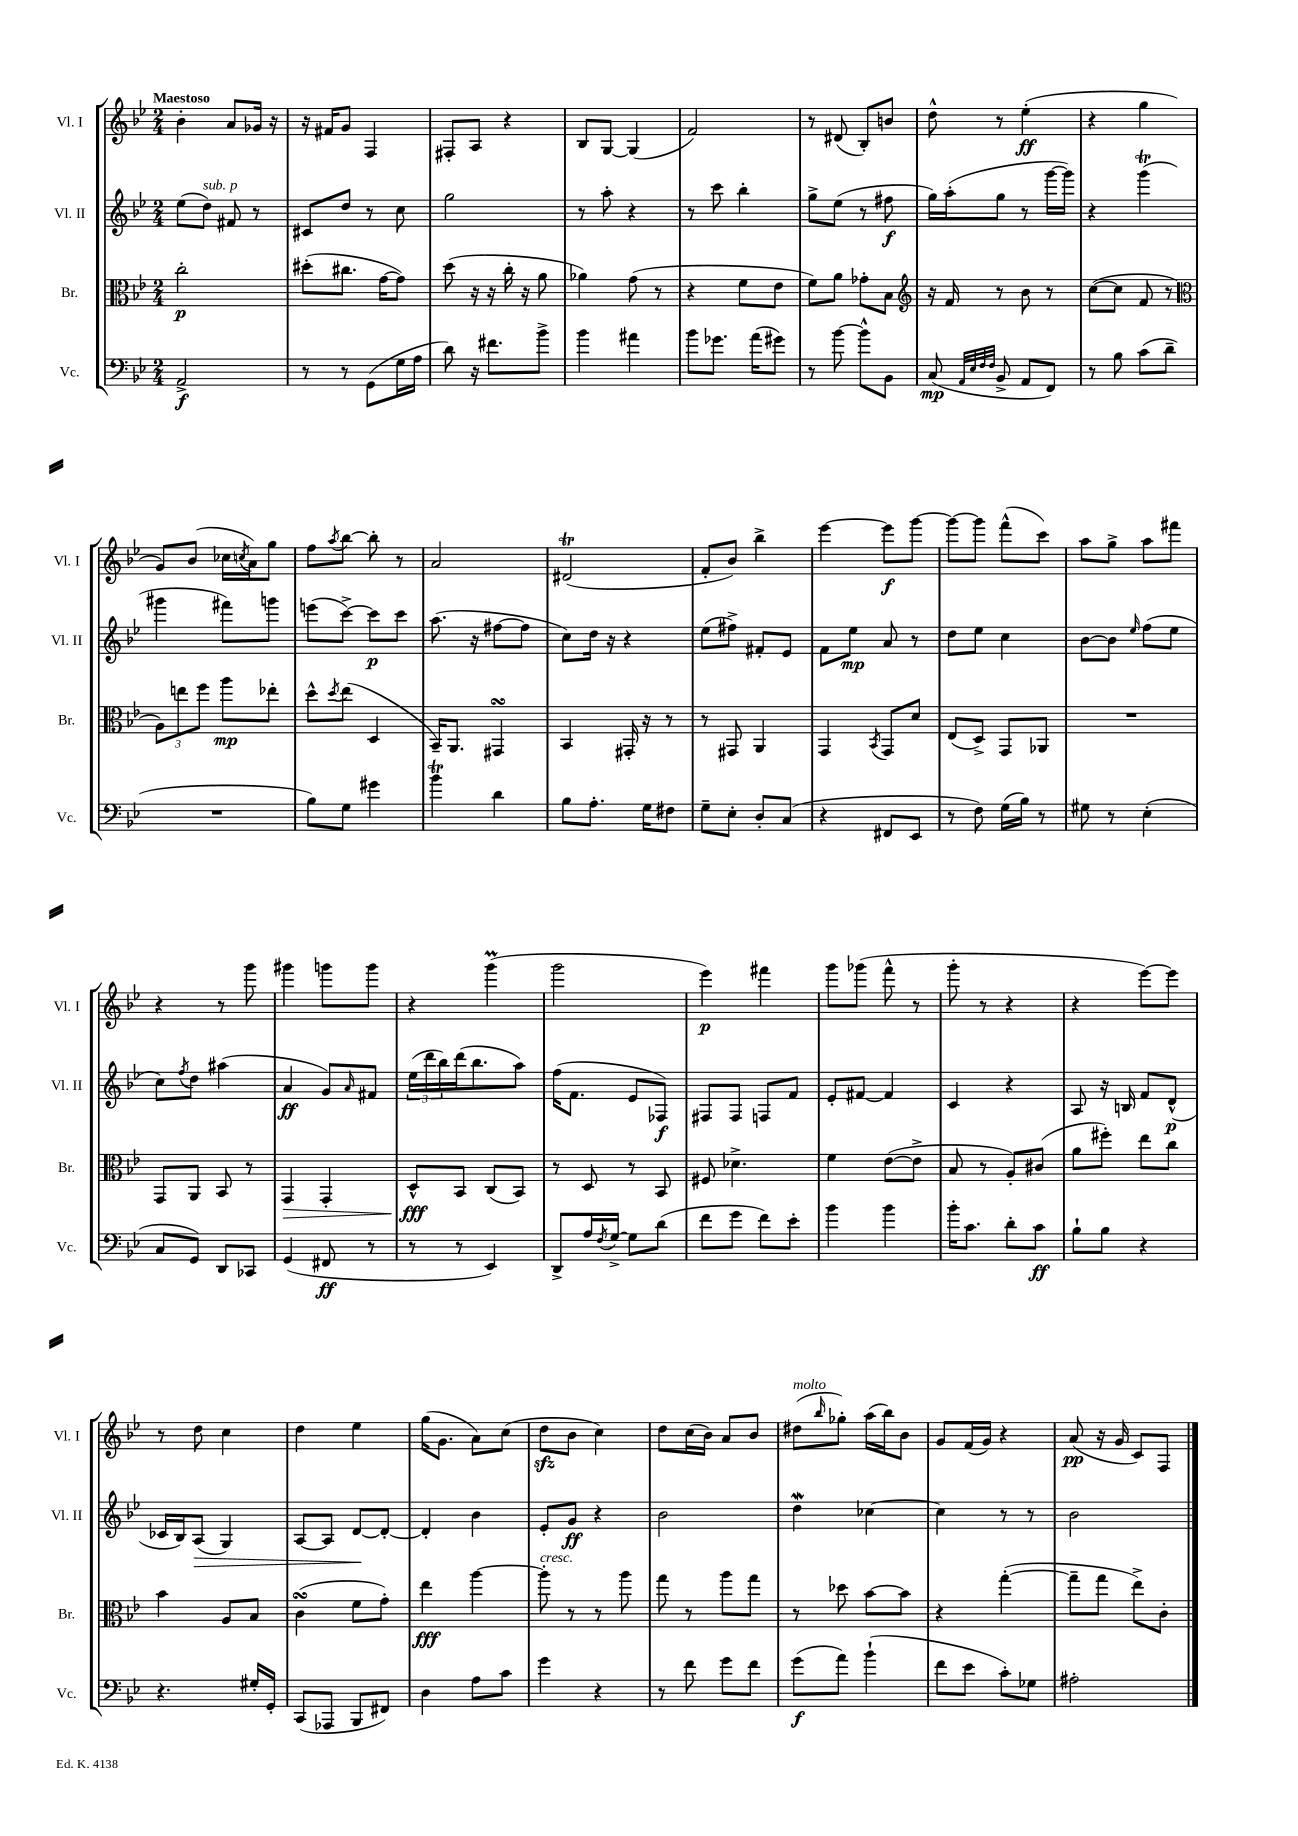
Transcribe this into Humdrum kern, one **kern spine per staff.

**kern	**kern	**kern	**kern
*staff4	*staff3	*staff2	*staff1
*clefF4	*clefC3	*clefG2	*clefG2
*k[b-e-]	*k[b-e-]	*k[b-e-]	*k[b-e-]
*M2/4	*M2/4	*M2/4	*M2/4
2AA^	2cc'	(8ee-	4b-'
.	.	8dd)	.
.	.	8f#	8a
.	.	8r	16g-
.	.	.	16r
=	=	=	=
8r	(8dd#'	8c#	16r
.	.	.	16f#
8r	8.cc#	8dd	8g
(8GG	.	8r	4F
.	[16g	.	.
16G	8g])	8cc	.
16A	.	.	.
=	=	=	=
8d)	(8dd	2gg	8F#'
16r	16r	.	8A
8.f#	16r	.	.
.	16cc'	.	4r
.	16r	.	.
8b-^	8a	.	.
=	=	=	=
4b-	4a-)	8r	8B-
.	.	8aa'	[8G
4a#	(8g	4r	(4G]
.	8r	.	.
=	=	=	=
8b-	4r	8r	2f)
8.g-	.	8ccc	.
.	8f	4bb-'	.
(16a	.	.	.
8g#)	8e-	.	.
=	=	=	=
8r	8f)	8gg^	8r
[8b-	8a	(8ee-	(8d#
8b-^^]	8g-'	8r	8B-')
8BB-	8B-	8ff#	8b
=	=	=	=
*	*clefG2	*	*
(8C	16r	16gg)	8dd^^
.	16f	(16aa'	.
32qqAA	.	.	.
32qqE-	.	.	.
32qqF	.	.	.
32qqF	.	.	.
8BB-^	8r	8gg	8r
8AA	8b-	8r	(4ee-'
8FF)	8r	[16ggg	.
.	.	16ggg])	.
=	=	=	=
8r	([8cc	4r	4r
8B-	8cc]	.	.
(8c	8f	(4ggg	4gg
8d~	8r	.	.
=	=	=	=
*	*clefC3	*	*
2r	12A)	4ggg#	8g)
.	12ee	.	.
.	.	.	(8b-
.	12ff	.	.
.	8aa	8fff#)	16cc-
.	.	.	8qcc
.	.	.	16a)
.	8ee-'	8ggg	8gg
=	=	=	=
8B-)	8dd^^	(8eee	8ff
.	8qdd	.	8qaa
8G	(8ee-	[8ccc^)	[8bb-
4g#	4D	8ccc]	8bb-']
.	.	8ccc	8r
=	=	=	=
4b-	16BB-~)	(8.aa	2a
.	8.AA	.	.
.	.	16r	.
4d	4GG#	[8ff#	.
.	.	8ff#]	.
=	=	=	=
8B-	4BB-	8cc)	(2d#
8.A'	.	16dd	.
.	.	16r	.
.	16GG#'	4r	.
16G	16r	.	.
8F#	8r	.	.
=	=	=	=
8G~	8r	(8ee-	8f'
8E-'	8GG#	8ff#^)	8b-)
8D'	4AA	8f#'	4bb-^
(8C	.	8e-	.
=	=	=	=
4r	4GG	8f	[4eee-
.	.	8ee-	.
.	8qBB-	.	.
8FF#	8GG	8a	8eee-]
8EE-	8d	8r	[8ggg
=	=	=	=
8r	(8E-	8dd	8ggg_
8F)	8D^)	8ee-	8ggg]
(16G	8GG	4cc	(8fff^^
16B-)	.	.	.
8r	8AA-	.	8ccc)
=	=	=	=
8G#	2r	[8b-	8aa
8r	.	8b-]	8gg^
.	.	16qqee-	.
(4E-'	.	(8ff	8aa
.	.	8ee-	8fff#
=	=	=	=
8C	8GG	8cc)	4r
.	.	8qff	.
8GG)	8AA	8dd	.
8DD	8BB-	(4aa#	8r
8CC-	8r	.	8ggg
=	=	=	=
(4GG	4GG	4a	4ggg#
8FF#	4GG'	8g)	8ggg
.	.	16qqa	.
8r	.	8f#	8ggg
=	=	=	=
8r	8D^^	(24ee-	4r
.	.	24ddd	.
.	.	24bb-)	.
8r	8BB-	(16ddd	.
.	.	8.bb-	.
4EE-)	(8C	.	(4ggg
.	8BB-)	8aa)	.
=	=	=	=
8DD^	8r	(16ff	2ggg
.	.	8.f	.
16A	8D	.	.
8qF	.	.	.
[16G^	.	.	.
8G]	8r	8e-	.
(8d	8BB-	8F-)	.
=	=	=	=
8f	8F#	8F#	4eee-)
8g	4.d-^	8F#	.
8f)	.	8F	4fff#
8e-'	.	8f	.
=	=	=	=
4b-	4f	8e-'	8ggg
.	.	[8f#	(8ggg-
4b-	([8e-	4f#]	8fff^^
.	8e-^]	.	8r
=	=	=	=
16b-'	8B-	4c	8ggg'
8.c	.	.	.
.	8r	.	8r
8d'	8A')	4r	4r
8c	(8c#	.	.
=	=	=	=
8B-`	8a	8A	4r
8B-	8ff#')	16r	.
.	.	16B	.
4r	8ee-	8f	[8eee-)
.	8cc	(8d^^	8eee-]
=	=	=	=
4.r	4b-	16c-	8r
.	.	16B-)	.
.	.	(8A	8dd
.	8A	4G)	4cc
16G#'	8B-	.	.
16GG'	.	.	.
=	=	=	=
(8CC	(4c	[8A	4dd
8AAA-	.	8A]	.
8BBB-	8f	[8d	4ee-
8FF#)	8g')	8d'_	.
=	=	=	=
4D	4ee-	4d']	(16gg
.	.	.	8.g
8A	[4aa	4b-	8a)
8c	.	.	(8cc
=	=	=	=
4g	8aa']	8e-'	8dd
.	8r	8g	8b-
4r	8r	4r	4cc)
.	8aa	.	.
=	=	=	=
8r	8gg	2b-	8dd
8f	8r	.	(16cc
.	.	.	16b-)
8g	8aa	.	8a
8f	8gg	.	8b-
=	=	=	=
(8g	8r	4dd	(8dd#
.	.	.	16qqbb-
8a)	8dd-	.	8gg-')
(4b-`	[8b-	[4cc-	(16aa
.	.	.	16bb-)
.	8b-]	.	8b-
=	=	=	=
8f	4r	4cc-]	8g
8e-	.	.	(16f
.	.	.	16g)
8c')	([4gg'	8r	4r
8G-	.	8r	.
=	=	=	=
2A#'	8gg~]	2b-	(8a
.	8gg	.	16r
.	.	.	16g
.	8ee-^)	.	8c)
.	8c'	.	8F
==	==	==	==
*-	*-	*-	*-
